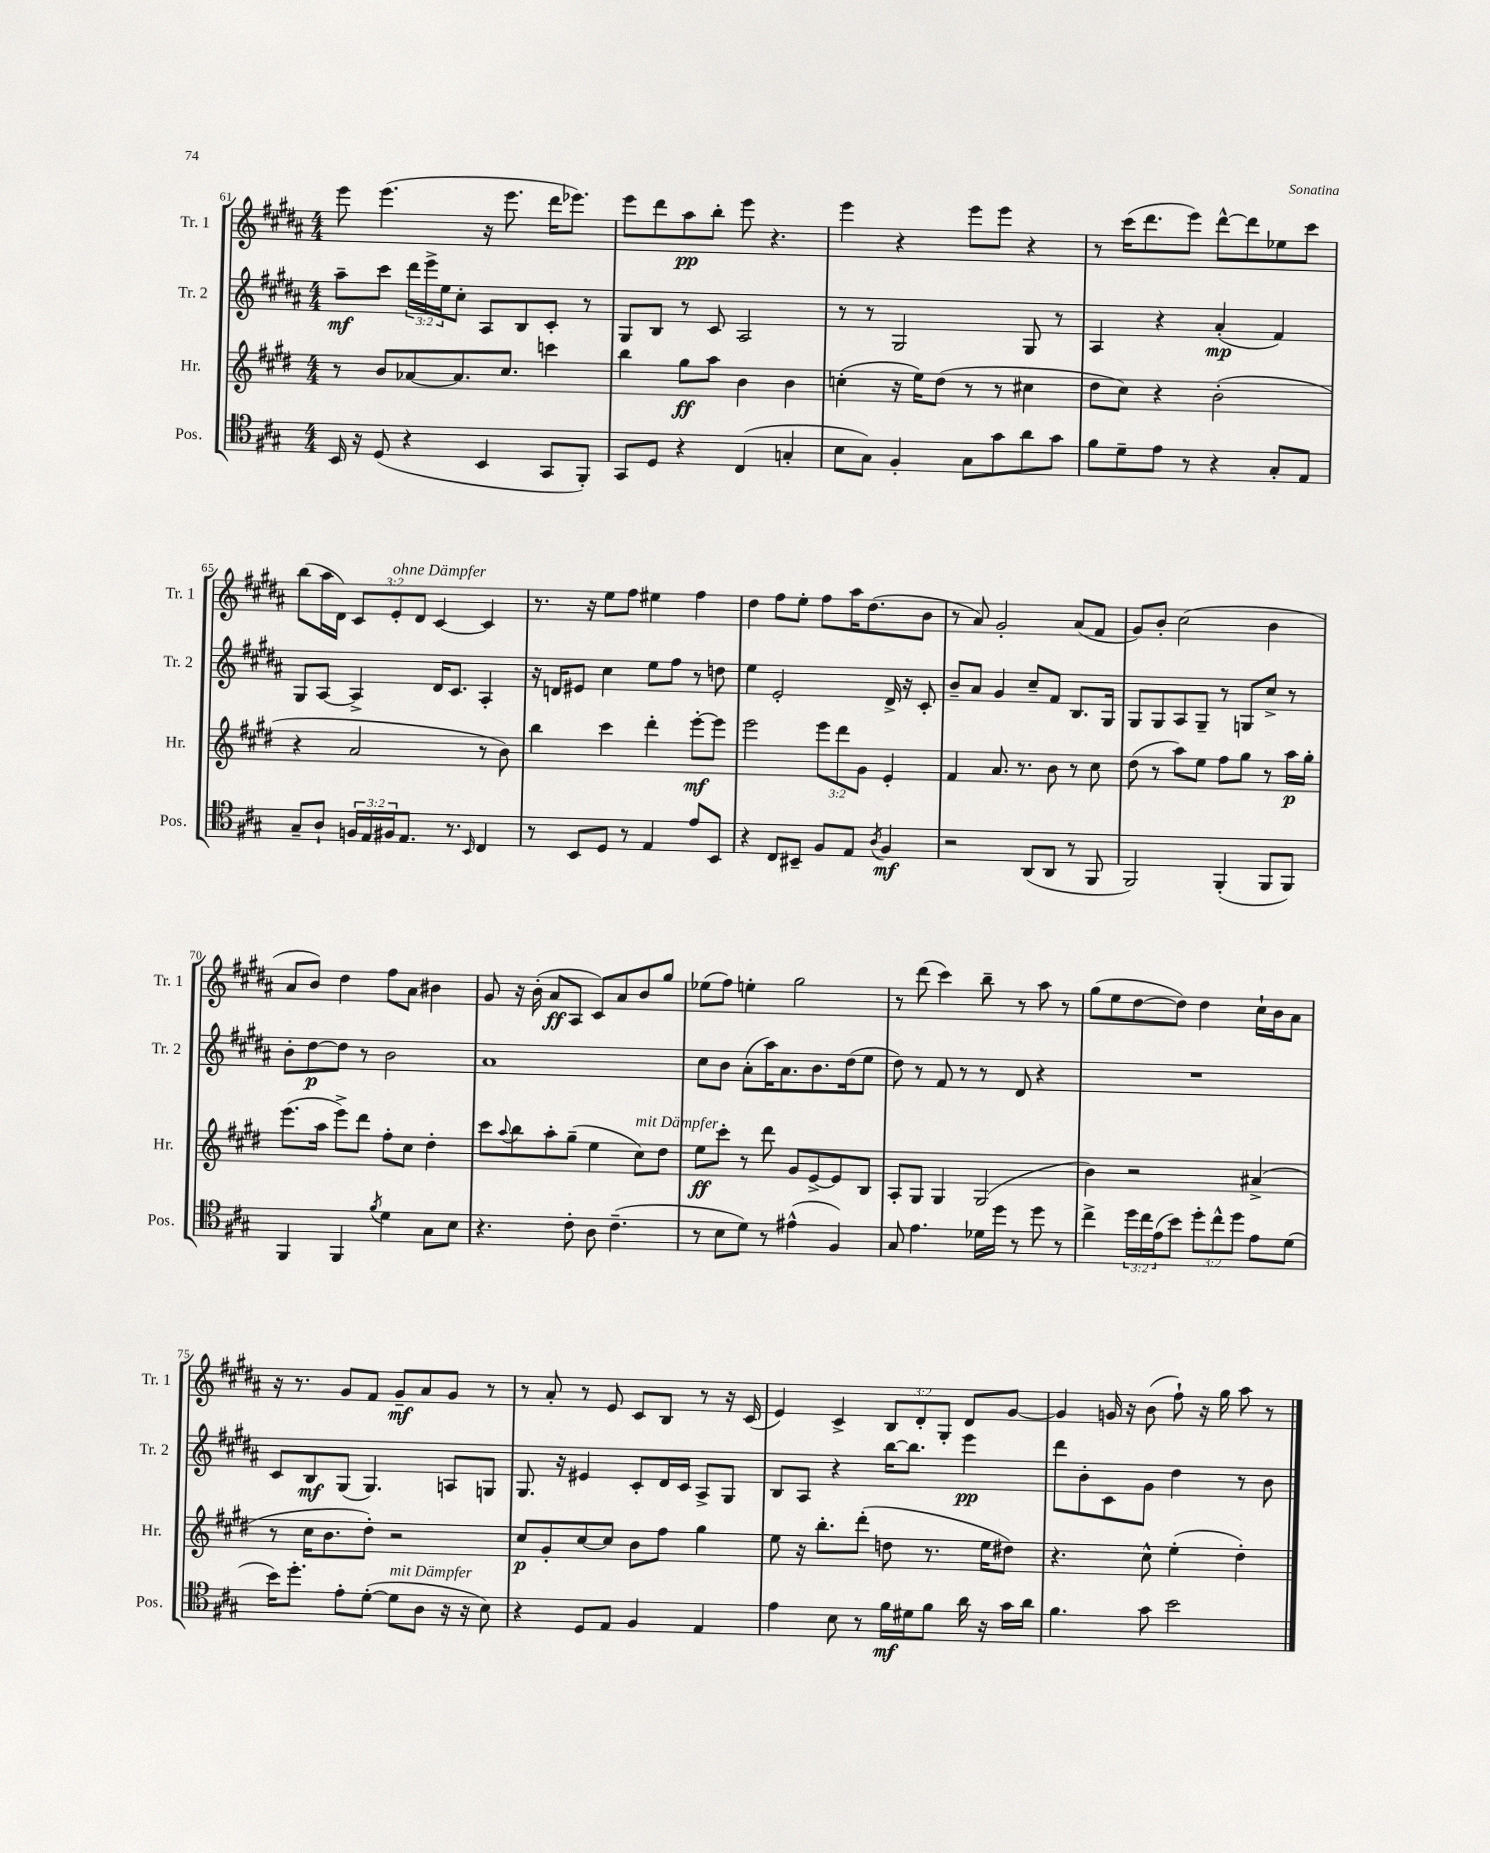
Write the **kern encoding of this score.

**kern	**dynam	**kern	**dynam	**kern	**dynam	**kern	**dynam
*part4	*part4	*part3	*part3	*part2	*part2	*part1	*part1
*staff4	*staff4	*staff3	*staff3	*staff2	*staff2	*staff1	*staff1
*I"Pos.	*	*I"Hr.	*	*I"Tr. 2	*	*I"Tr. 1	*
*I'Pos.	*	*I'Hr.	*	*I'Tr. 2	*	*I'Tr. 1	*
*clefC4	*	*clefG2	*	*clefG2	*	*clefG2	*
*k[f#c#g#]	*	*k[f#c#g#d#]	*	*k[f#c#g#d#a#]	*	*k[f#c#g#d#a#]	*
*M4/4	*	*M4/4	*	*M4/4	*	*M4/4	*
=61	=61	=61	=61	=61	=61	=61	=61
16BB/	.	8r	.	8aa#~\L	mf	8eee\	.
16r	.	.	.	.	.	.	.
(8D/	.	8b/L	.	8ccc#\J	.	(4.eee\	.
4r	.	[8a-X/	.	24ddd#\LL	.	.	.
.	.	.	.	24eee^\	.	.	.
.	.	.	.	24ee\J	.	.	.
.	.	8.a-/]	.	8cc#'\J	.	.	.
4BB/	.	.	.	8A#/L	.	16r	.
.	.	8.cc#/J	.	.	.	8.eee\	.
.	.	.	.	8B/	.	.	.
8GG#/L	.	4cccn\	.	8c#'/J	.	16ddd#\KL	.
.	.	.	.	.	.	8.eee-X\J)	.
8FF#'/J)	.	.	.	8r	.	.	.
=62	=62	=62	=62	=62	=62	=62	=62
8GG#/L	.	4bb\	.	8G#/L	.	8eee\L	.
8D/J	.	.	.	8B/J	.	8ddd#\	.
4r	.	8gg#\L	ff	8r	.	8aa#\	pp
.	.	8aa\J	.	8c#/	.	8bb'\J	.
(4C#/	.	4b\	.	2A#/	.	8eee\	.
.	.	.	.	.	.	4.r	.
4Gn'/	.	4b\	.	.	.	.	.
=63	=63	=63	=63	=63	=63	=63	=63
8B\L	.	(4ccn'\	.	8r	.	4eee\	.
8G#\J)	.	.	.	8r	.	.	.
4F#'/	.	16r	.	2G#/	.	4r	.
.	.	16ee\KL)	.	.	.	.	.
.	.	(8dd#\J	.	.	.	.	.
8G#\L	.	8r	.	.	.	8eee\L	.
8g#\	.	8r	.	.	.	8eee\J	.
8a\	.	4cc#X\	.	8G#/	.	4r	.
8g#\J	.	.	.	8r	.	.	.
=64	=64	=64	=64	=64	=64	=64	=64
8f#\L	.	8dd#\L	.	4A#/	.	8r	.
8d~\	.	8cc#\J)	.	.	.	(16ccc#\KL	.
.	.	.	.	.	.	8.ddd#\	.
8e\J	.	4r	.	4r	.	.	.
8r	.	.	.	.	.	8eee\J)	.
4r	.	(2b'\	.	(4a#'/	mp	[8ddd#^^\L	.
.	.	.	.	.	.	8ddd#\]	.
8G#'/L	.	.	.	4f#/)	.	8ee-X\	.
8E/J	.	.	.	.	.	8ccc#\J	.
!!LO:LB:g=z
=65	=65	=65	=65	=65	=65	=65	=65
8G#~/L	.	4r	.	8G#/L	.	(8bb\L	.
8A`/J	.	.	.	[8A#/J	.	16aa#\L	.
.	.	.	.	.	.	16d#\JJ)	.
24Fn/LL	.	2a/	.	4A#^/]	.	12c#/L	.
24E/	.	.	.	.	.	.	.
!	!	!	!	!	!	!LO:TX:a:i:t=ohne Dämpfer	!
24F#X/J	.	.	.	.	.	12e'/	.
8.E/J	.	.	.	.	.	.	.
.	.	.	.	.	.	12d#/J	.
.	.	.	.	16d#/KL	.	[4c#/	.
8.r	.	.	.	8.c#/J	.	.	.
16qqBB/	.	.	.	.	.	.	.
4C#/	.	8r	.	4A#'/	.	4c#/]	.
.	.	8b\)	.	.	.	.	.
=66	=66	=66	=66	=66	=66	=66	=66
8r	.	4bb\	.	16r	.	8.r	.
.	.	.	.	16dn/KL	.	.	.
8BB/L	.	.	.	8e#X/J	.	.	.
.	.	.	.	.	.	16r	.
8D/J	.	4ccc#\	.	4cc#\	.	8ee\L	.
8r	.	.	.	.	.	8ff#\J	.
4E/	.	4ddd#'\	.	8ee\L	.	4ee#X\	.
.	.	.	.	8ff#\J	.	.	.
8e/L	.	[8eee'\L	mf	8r	.	4ff#\	.
8BB/J	.	8eee\J]	.	8ddn\	.	.	.
=67	=67	=67	=67	=67	=67	=67	=67
4r	.	2eee\	.	4ee\	.	4dd#\	.
8C#/L	.	.	.	2e'/	.	8ff#\L	.
8BB#X~/J	.	.	.	.	.	8ee'\J	.
8F#/L	.	12eee\L	.	.	.	8ff#\L	.
.	.	12ddd#\	.	.	.	.	.
8E/J	.	.	.	.	.	16aa#\K	.
.	.	12g#\J	.	.	.	.	.
.	.	.	.	.	.	(8.dd#\	.
8qA/	.	.	.	.	.	.	.
4F#/	mf	4e'/	.	16d#^/	.	.	.
.	.	.	.	16r	.	.	.
.	.	.	.	8c#'/	.	8b\J	.
=68	=68	=68	=68	=68	=68	=68	=68
2r	.	4f#/	.	8b~/L	.	8r	.
.	.	.	.	8a#/J	.	8a#/)	.
.	.	8.a/	.	4g#/	.	2g#'/	.
.	.	8.r	.	.	.	.	.
(8AA/L	.	.	.	8cc#~/L	.	.	.
8AA/J	.	8b\	.	8f#/J	.	.	.
8r	.	8r	.	8.B/L	.	(8a#/L	.
8FF#/	.	8cc#\	.	.	.	8f#/J	.
.	.	.	.	16G#/Jk	.	.	.
=69	=69	=69	=69	=69	=69	=69	=69
2FF#/)	.	(8dd#\	.	8G#/L	.	8g#/L)	.
.	.	8r	.	8G#/	.	8b'/J	.
.	.	8aa\L)	.	8A#/	.	(2cc#\	.
.	.	8ee\J	.	8G#~/J	.	.	.
(4FF#'/	.	8ff#\L	.	8r	.	.	.
.	.	8gg#\J	.	8Gn/L	.	.	.
8FF#/L	.	8r	.	8cc#^/J	.	4b\	.
8FF#/J)	.	16aa\LL	p	8r	.	.	.
.	.	16gg#'\JJ	.	.	.	.	.
!!LO:LB:g=z
=70	=70	=70	=70	=70	=70	=70	=70
4FF#/	.	(8.eee\L	.	8b'\L	.	8a#/L	.
.	.	.	.	[8dd#\	p	8b/J)	.
.	.	16aa\Jk	.	.	.	.	.
4FF#/	.	8eee^\L)	.	8dd#\J]	.	4dd#\	.
.	.	8ddd#\J	.	8r	.	.	.
8qf#/	.	.	.	.	.	.	.
4d\	.	8ff#'\L	.	2b\	.	8ff#\L	.
.	.	8cc#\J	.	.	.	8a#\J	.
8G#\L	.	4dd#'\	.	.	.	4b#X\	.
8B\J	.	.	.	.	.	.	.
=71	=71	=71	=71	=71	=71	=71	=71
4.r	.	8ccc#\L	.	1a#	.	8g#/	.
.	.	8qqaa/	.	.	.	.	.
.	.	8bb\	.	.	.	16r	.
.	.	.	.	.	.	(16b'\	.
.	.	8aa'\	.	.	.	8a#/L	ff
8c#'\	.	(8gg#~\J	.	.	.	8A#/J	.
8A\	.	4ee\	.	.	.	8c#/L)	.
(4.c#~\	.	.	.	.	.	8a#/	.
!	!	!LO:TX:a:i:t=mit Dämpfer	!	!	!	!	!
.	.	8cc#\L)	.	.	.	8b/	.
.	.	8dd#\J	.	.	.	8gg#/J	.
=72	=72	=72	=72	=72	=72	=72	=72
8r	.	8ee\L	ff	8cc#\L	.	(8ee-X\L	.
8B\L	.	8ccc#'\J	.	8b\J	.	8ff#\J)	.
8d\J)	.	8r	.	(8a#'\L	.	4een'\	.
8r	.	8ddd#\	.	16aa#\K)	.	.	.
.	.	.	.	8.a#\	.	.	.
(4e#X^^\	.	8g#/L	.	.	.	2gg#\	.
.	.	[8e^/	.	8.b\	.	.	.
4F#/)	.	8e/]	.	.	.	.	.
.	.	.	.	(16dd#\k	.	.	.
.	.	8B/J	.	8ee\J	.	.	.
=73	=73	=73	=73	=73	=73	=73	=73
8G#/	.	8A'/L	.	8dd#\)	.	8r	.
4.e\	.	8G#/J	.	8r	.	(8ddd#\	.
.	.	4G#/	.	8f#/	.	4ccc#\)	.
.	.	.	.	8r	.	.	.
16d-X\LL	.	(2G#/	.	8r	.	8bb~\	.
16dd\JJ	.	.	.	.	.	.	.
8r	.	.	.	8d#/	.	8r	.
8dd\	.	.	.	4r	.	8aa#\	.
8r	.	.	.	.	.	8r	.
=74	=74	=74	=74	=74	=74	=74	=74
4cc#^\	.	4b\)	.	1r	.	(8gg#\L	.
.	.	.	.	.	.	8ee\	.
24dd\LL	.	2r	.	.	.	[8dd#\	.
24cc#\	.	.	.	.	.	.	.
(24e\J	.	.	.	.	.	.	.
8b\J)	.	.	.	.	.	8dd#\J])	.
12dd'\L	.	.	.	.	.	4dd#\	.
12cc#^^\	.	.	.	.	.	.	.
12dd\J	.	.	.	.	.	.	.
8e\L	.	(4a#X^/	.	.	.	16cc#`\LL	.
.	.	.	.	.	.	16b\J	.
(8d\J	.	.	.	.	.	8a#\J	.
!!LO:LB:g=z
=75	=75	=75	=75	=75	=75	=75	=75
16b\KL)	.	8r	.	8c#/L	.	16r	.
8.dd'\J	.	.	.	.	.	8.r	.
.	.	16cc#\KL	.	8B/	mf	.	.
.	.	8.b\	.	.	.	.	.
8e'\L	.	.	.	(8G#/J	.	8g#/L	.
([8d'\J	.	8dd#'\J)	.	4.G#/)	.	8f#/J	.
!LO:TX:a:i:t=mit Dämpfer	!	!	!	!	!	!	!
8d\L]	.	2r	.	.	.	8g#~/L	mf
8A\J	.	.	.	.	.	8a#/	.
16r	.	.	.	8An/L	.	8g#/J	.
16r	.	.	.	.	.	.	.
8B\)	.	.	.	8Gn/J	.	8r	.
=76	=76	=76	=76	=76	=76	=76	=76
4r	.	8cc#/L	p	8.G#/	.	8r	.
.	.	8g#'/	.	.	.	8a#'/	.
.	.	.	.	16r	.	.	.
8D/L	.	[8cc#/	.	4e#X/	.	8r	.
8E/J	.	8cc#/J]	.	.	.	8e/	.
4F#/	.	8b\L	.	8c#'/L	.	8c#/L	.
.	.	8ff#\J	.	16d#/L	.	8B/J	.
.	.	.	.	16c#/JJ	.	.	.
4E/	.	4gg#\	.	8A#^/L	.	8r	.
.	.	.	.	8G#/J	.	16r	.
.	.	.	.	.	.	(16c#/	.
=77	=77	=77	=77	=77	=77	=77	=77
4e\	.	8ee\	.	8B/L	.	4e/)	.
.	.	16r	.	8A#/J	.	.	.
.	.	8.bb'\L	.	.	.	.	.
8B\	.	.	.	4r	.	4c#^/	.
8r	.	(8ddd#'\J	.	.	.	.	.
16f#\LL	mf	8ddn\	.	[16bb\KL	.	12B/L	.
16d#X\J	.	.	.	8.bb\J]	.	.	.
.	.	.	.	.	.	12d#'/	.
8f#\J	.	8.r	.	.	.	.	.
.	.	.	.	.	.	12G#'/J	.
16a\	.	.	.	4eee\	pp	8d#/L	.
16r	.	16ee\KL	.	.	.	.	.
16g#\LL	.	8dd#X\J)	.	.	.	[8g#/J	.
16a\JJ	.	.	.	.	.	.	.
=78	=78	=78	=78	=78	=78	=78	=78
4.f#\	.	4.r	.	8ddd#\L	.	4g#/]	.
.	.	.	.	8b'\	.	.	.
.	.	.	.	8c#\	.	16gn/	.
.	.	.	.	.	.	16r	.
8g#\	.	8cc#^^\	.	8g#\J	.	(8b\	.
2b\	.	(4ee'\	.	4dd#\	.	8ff#`\)	.
.	.	.	.	.	.	16r	.
.	.	.	.	.	.	16gg#\	.
.	.	4dd#'\)	.	8r	.	8aa#\	.
.	.	.	.	8b\	.	8r	.
==	==	==	==	==	==	==	==
*-	*-	*-	*-	*-	*-	*-	*-
